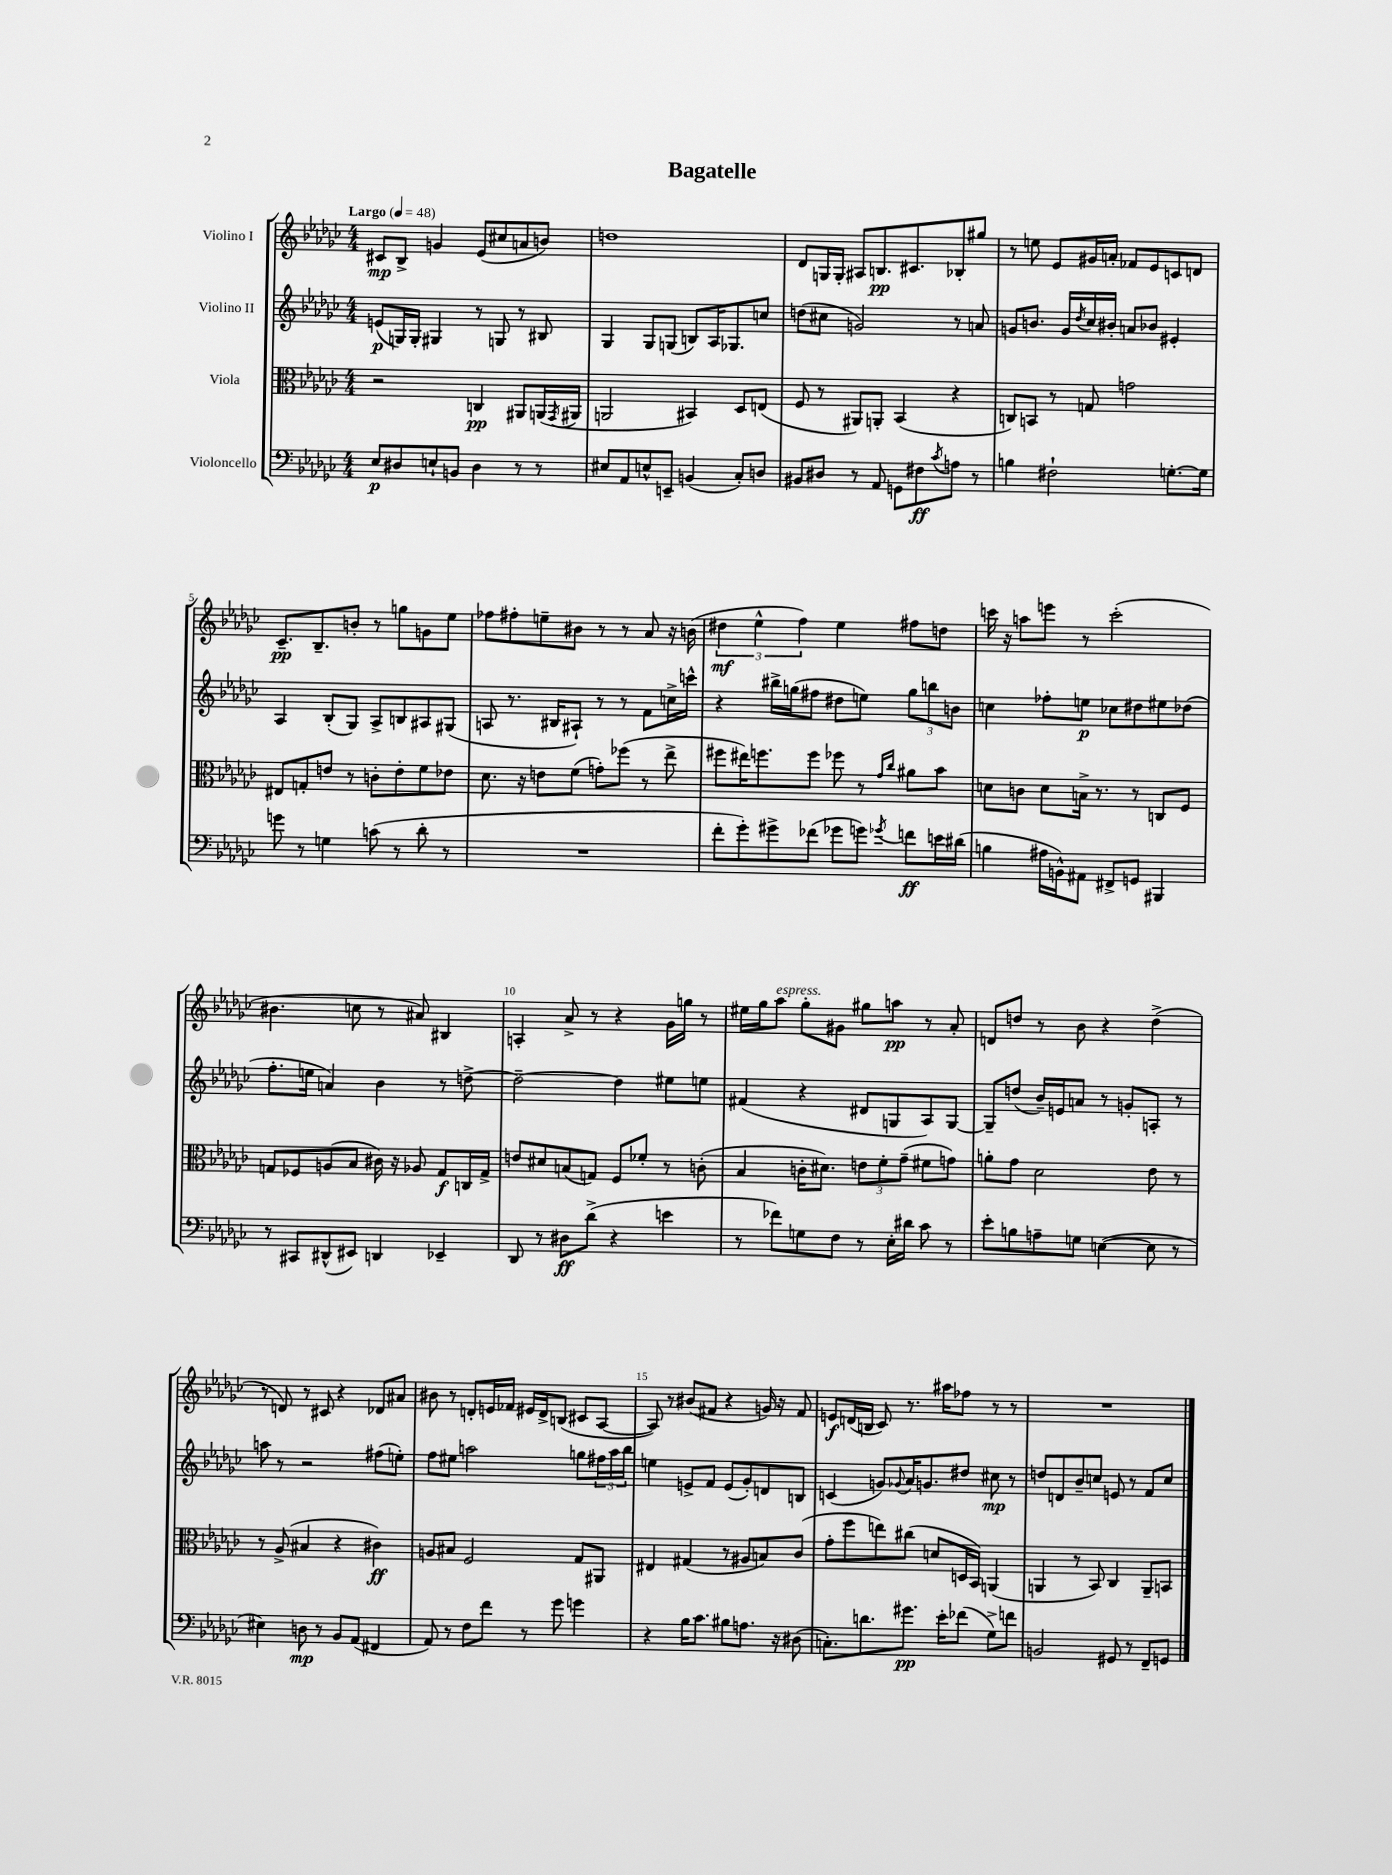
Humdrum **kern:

**kern	**dynam	**kern	**dynam	**kern	**dynam	**kern	**dynam
*part4	*part4	*part3	*part3	*part2	*part2	*part1	*part1
*staff4	*staff4	*staff3	*staff3	*staff2	*staff2	*staff1	*staff1
*I"Violoncello	*	*I"Viola	*	*I"Violino II	*	*I"Violino I	*
*clefF4	*	*clefC3	*	*clefG2	*	*clefG2	*
*k[b-e-a-d-g-c-]	*	*k[b-e-a-d-g-c-]	*	*k[b-e-a-d-g-c-]	*	*k[b-e-a-d-g-c-]	*
*M4/4	*	*M4/4	*	*M4/4	*	*M4/4	*
*MM48	*	*MM48	*	*MM48	*	*MM48	*
=1	=1	=1	=1	=1	=1	=1	=1
!	!	!	!	!	!	!LO:TX:a:B:t=Largo	!
8E-/L	p	2r	.	(8en/L	p	8c#X/L	mp
8D#X/	.	.	.	16Gn/L)	.	8B-^/J	.
.	.	.	.	16G'/JJ	.	.	.
8En`/	.	.	.	4G#X/	.	4gn/	.
8BBn/J	.	.	.	.	.	.	.
4D#\	.	4Cn/	pp	8r	.	(8e-/L	.
.	.	.	.	8Gn/	.	8cc#X/	.
8r	.	8AA#X/L	.	8r	.	8an/	.
8r	.	(16AAn/L	.	8B#X/	.	8bn/J)	.
.	.	8qGG-/	.	.	.	.	.
.	.	16AA#X/JJ	.	.	.	.	.
=2	=2	=2	=2	=2	=2	=2	=2
8E#X/L	.	2AAn/	.	4G-/	.	1ddn	.
8AA-/	.	.	.	.	.	.	.
8En^^/	.	.	.	8G-/L	.	.	.
8EEn~/J	.	.	.	(8Gn/J	.	.	.
(4BBn/	.	4BB#X/)	.	8Bn/L)	.	.	.
.	.	.	.	16A-/K	.	.	.
.	.	.	.	8.G-X/	.	.	.
8C-'/L)	.	8D-/L	.	.	.	.	.
8Dn/J	.	(8En/J	.	8ccn/J	.	.	.
=3	=3	=3	=3	=3	=3	=3	=3
8BB#X/L	.	8F/	.	(8ddn\L	.	8d-/L	.
8D#X/J	.	8r	.	8cc#X\J	.	16Gn/L	.
.	.	.	.	.	.	16G'/JJ	.
8r	.	8AA#X/L)	.	2gn/)	.	8A#X/L	.
8AA-/	.	8AAn'/J	.	.	.	8.Bn/	pp
8GGn\L	.	(4BB-/	.	.	.	.	.
.	.	.	.	.	.	8.c#X/	.
8F#X\	ff	.	.	.	.	.	.
8qc-/	.	.	.	.	.	.	.
8An\J	.	4r	.	8r	.	8B-X'/	.
8r	.	.	.	8an/	.	8gg#X/J	.
=4	=4	=4	=4	=4	=4	=4	=4
4Bn\	.	8Cn/L)	.	8gn/L	.	8r	.
.	.	8BBn/J	.	8.bn/J	.	8een\	.
2F#X`\	.	8r	.	.	.	8e-/L	.
.	.	.	.	16g/LL	.	.	.
.	.	.	.	8qdd-/	.	.	.
.	.	8Gn/	.	16cc-/	.	16g#X/L	.
.	.	.	.	16b#X'/JJ	.	16an'/JJ	.
.	.	2gn\	.	8an/L	.	8f-X/L	.
.	.	.	.	8b-X/J	.	8e-/	.
[8.Gn'\L	.	.	.	4e#X'/	.	8cn/	.
.	.	.	.	.	.	8dn/J	.
16G\Jk]	.	.	.	.	.	.	.
!!LO:LB:g=z
=5	=5	=5	=5	=5	=5	=5	=5
8gn\	.	8E#X/L	.	4A-/	.	8.c-~/L	pp
8r	.	8Gn'/	.	.	.	.	.
.	.	.	.	.	.	8.B-~/	.
4Gn\	.	8en/J	.	(8B-'/L	.	.	.
.	.	8r	.	8G-/J)	.	8bn'/J	.
(8cn\	.	8cn'\L	.	8A-^/L	.	8r	.
8r	.	8e'\	.	8Bn/	.	8ggn\L	.
8d-'\	.	8f\	.	8A#X/	.	8gn\	.
8r	.	8e-X\J	.	(8G#X/J	.	8ee-\J	.
=6	=6	=6	=6	=6	=6	=6	=6
1r	.	8.d-\	.	8An/	.	8ff-X\L	.
.	.	.	.	8.r	.	8ff#X'\	.
.	.	16r	.	.	.	.	.
.	.	8en\L	.	.	.	8een~\	.
.	.	.	.	16B#X/KL	.	.	.
.	.	(8f\J	.	8A#X`/J)	.	8b#X\J	.
.	.	8gn'\L)	.	8r	.	8r	.
.	.	(8ff-X\J	.	8r	.	8r	.
.	.	8r	.	8f\L	.	8a-/	.
.	.	8ee-^\	.	16ccn^\L	.	16r	.
.	.	.	.	16cccn^^\JJ	.	(16bn\	.
=7	=7	=7	=7	=7	=7	=7	=7
8f'\L	.	8ff#X\L	.	4r	.	6dd#X\	mf
8g-'\)	.	16ee#X\K)	.	.	.	.	.
.	.	.	.	.	.	6ee-^^\	.
.	.	8.ffn\	.	.	.	.	.
8g#X^\	.	.	.	16bb#X^\LL	.	.	.
.	.	.	.	(16ggn\J	.	.	.
.	.	.	.	.	.	6ff\)	.
(8f-X\J	.	8ff\J	.	8ff#X\J	.	.	.
8g-X\L	.	8ff-X\	.	8dd#X\L	.	4ee-\	.
8gn\J)	.	8r	.	8een\J)	.	.	.
.	.	16qqg-/LL	.	.	.	.	.
8qg-X/	.	16qqcc-/JJ	.	.	.	.	.
8fn\L	ff	8a#X\L	.	12gg\L	.	8ff#X\L	.
.	.	.	.	12bbn\	.	.	.
16en\L	.	8b-\J	.	.	.	8ddn\J	.
.	.	.	.	12bn\J	.	.	.
(16d#X\JJ	.	.	.	.	.	.	.
=8	=8	=8	=8	=8	=8	=8	=8
4Bn\	.	8dn\L	.	4ccn\	.	16cccn\	.
.	.	.	.	.	.	16r	.
.	.	8cn\J	.	.	.	8aan\L	.
16A#X\LL	.	8d\L	.	8ff-X'\L	.	8eeen\J	.
16BBn^^\J)	.	.	.	.	.	.	.
8AA#X\J	.	16Bn^\Jk	.	8een\J	p	8r	.
.	.	8.r	.	.	.	.	.
8FF#X^/L	.	.	.	8cc-X\L	.	(2ccc'\	.
8GGn/J	.	8r	.	8dd#X\	.	.	.
4BBB#X/	.	8Cn/L	.	8ee#X\	.	.	.
.	.	8F/J	.	(8dd-X\J	.	.	.
!!LO:LB:g=z
=9	=9	=9	=9	=9	=9	=9	=9
8r	.	8Gn/L	.	8.ff'\L	.	4.b#X\	.
8CC#X/L	.	8F-X/	.	.	.	.	.
.	.	.	.	16een\Jk	.	.	.
(8DD#X^^/	.	(8An/	.	4an/)	.	.	.
8EE#X/J)	.	8B-/J	.	.	.	8ccn\	.
4DDn/	.	16c#X\)	.	4b-\	.	8r	.
.	.	16r	.	.	.	.	.
.	.	8A-X/	.	.	.	8a#X/)	.
4EE-X~/	.	8G/L	f	8r	.	4B#X/	.
.	.	16Cn/L	.	[8ddn^\	.	.	.
.	.	16G^/JJ	.	.	.	.	.
=10	=10	=10	=10	=10	=10	=10	=10
8DD-/	.	8en/L	.	2dd~\_	.	4An'/	.
8r	.	8d#X/	.	.	.	.	.
8D#X\L	ff	(8Bn/	.	.	.	8a-^/	.
(8d-^\J	.	8Gn/J)	.	.	.	8r	.
4r	.	8F/L	.	4dd\]	.	4r	.
.	.	8f-X'/J	.	.	.	.	.
4en\	.	8r	.	8ee#X\L	.	16g-\LL	.
.	.	.	.	.	.	16ggn\JJ	.
.	.	(8cn'\	.	8een\J	.	8r	.
=11	=11	=11	=11	=11	=11	=11	=11
8r	.	4B-/	.	(4f#X/	.	16ee#X\LL	.
.	.	.	.	.	.	16gg-\J	.
!	!	!	!	!	!	!LO:TX:a:i:t=espress.	!
8f-X\L)	.	.	.	.	.	8aa-\J	.
8Gn\	.	16cn'\KL	.	4r	.	8gg-'\L	.
.	.	8.d#X\J)	.	.	.	.	.
8F\J	.	.	.	.	.	8g#X\J	.
8r	.	12en\L	.	8d#X/L	.	8gg#X\L	.
.	.	12f'\	.	.	.	.	.
16E-'\LL	.	.	.	8Gn/	.	8aan\J	pp
.	.	(12g-~\J	.	.	.	.	.
16d#X\JJ	.	.	.	.	.	.	.
8c-\	.	8f#X\L	.	8A-/)	.	8r	.
8r	.	8gn\J)	.	[8G/J	.	8a-'/	.
=12	=12	=12	=12	=12	=12	=12	=12
8e-'\L	.	8an'\L	.	8G~/L]	.	8dn/L	.
8Bn\	.	8g-\J	.	(8ddn/J	.	8ddn/J	.
8An~\	.	2d-\	.	16b-~/LL)	.	8r	.
.	.	.	.	16en/J	.	.	.
8Gn\J	.	.	.	8an/J	.	8b-\	.
([4En\	.	.	.	8r	.	4r	.
.	.	.	.	8gn'/L	.	.	.
8E\]	.	8e-\	.	8An'/J	.	(4dd^\	.
8r	.	8r	.	8r	.	.	.
!!LO:LB:g=z
=13	=13	=13	=13	=13	=13	=13	=13
4E#X\)	.	8r	.	8aan\	.	8r	.
.	.	(8A-^/	.	8r	.	8dn/)	.
8Dn\	mp	4B#X/	.	2r	.	8r	.
8r	.	.	.	.	.	8c#X/	.
8BB-/L	.	4r	.	.	.	4r	.
(8AA-/J	.	.	.	.	.	.	.
4FF#X/	.	4c#X\)	ff	(8ff#X\L	.	8d-X/L	.
.	.	.	.	8een'\J)	.	8a#X/J	.
=14	=14	=14	=14	=14	=14	=14	=14
8AA-/)	.	8An/L	.	8ff\L	.	8b#X\	.
8r	.	8B#X/J	.	8ee#X\J	.	8r	.
8F\L	.	2F/	.	2aan\	.	8dn'/L	.
8f\J	.	.	.	.	.	16en/L	.
.	.	.	.	.	.	16f-X/JJ	.
8r	.	.	.	.	.	16e#X/LL	.
.	.	.	.	.	.	16d^/J	.
8g-\	.	.	.	.	.	(8Bn/J	.
4gn\	.	8G-/L	.	8ggn\L	.	8c#X/L	.
.	.	8AA#X/J	.	24ff#X\L	.	[8A-/J	.
.	.	.	.	24aa\	.	.	.
.	.	.	.	24bb-\JJ	.	.	.
=15	=15	=15	=15	=15	=15	=15	=15
4r	.	4E#X/	.	4een\	.	8A-/])	.
.	.	.	.	.	.	8r	.
16B-\KL	.	(4G#X/	.	8en^/L	.	(8b#X/L	.
8.c-\J	.	.	.	.	.	.	.
.	.	.	.	8f/J	.	8f#X/J	.
8B#X\L	.	8r	.	(8e/L	.	4r	.
8.An\J	.	8A#X/L	.	8g-'/)	.	.	.
.	.	8Bn/)	.	8dn/	.	16gn/)	.
16r	.	.	.	.	.	16r	.
(8D#X\	.	(8c-/J	.	8Bn/J	.	8f#/	.
=16	=16	=16	=16	=16	=16	=16	=16
8.Cn'\L)	.	8g-'\L	.	(4cn/	.	8en/L	f
.	.	8ff\	.	.	.	(16dn/L	.
8.dn\	.	.	.	.	.	16Bn/JJ	.
.	.	8een\)	.	8gn/L)	.	8c-/)	.
.	.	.	.	8qqg-X/	.	.	.
8.g#X\J	pp	(8cc#X\J	.	16a-/K	.	8.r	.
.	.	.	.	8.gn/	.	.	.
.	.	8dn/L	.	.	.	.	.
16e-'\KL	.	.	.	.	.	16aa#X\KL	.
(8f-X\J	.	16Dn/L	.	8dd#X/J	.	8ff-X\J	.
.	.	16BB-/JJ)	.	.	.	.	.
8G-^\L)	.	(4AAn/	.	8cc#X\	mp	8r	.
8fn\J	.	.	.	8r	.	8r	.
=17	=17	=17	=17	=17	=17	=17	=17
2BBn/	.	4AAn/	.	8ddn/L	.	1r	.
.	.	.	.	8dn/	.	.	.
.	.	8r	.	8b-~/	.	.	.
.	.	8BB-/)	.	8ccn/J	.	.	.
8GG#X/	.	4C-/	.	8en/	.	.	.
8r	.	.	.	8r	.	.	.
8FF~/L	.	8AA~/L	.	8f/L	.	.	.
8GGn/J	.	8BBn/J	.	8cc/J	.	.	.
==	==	==	==	==	==	==	==
*-	*-	*-	*-	*-	*-	*-	*-
